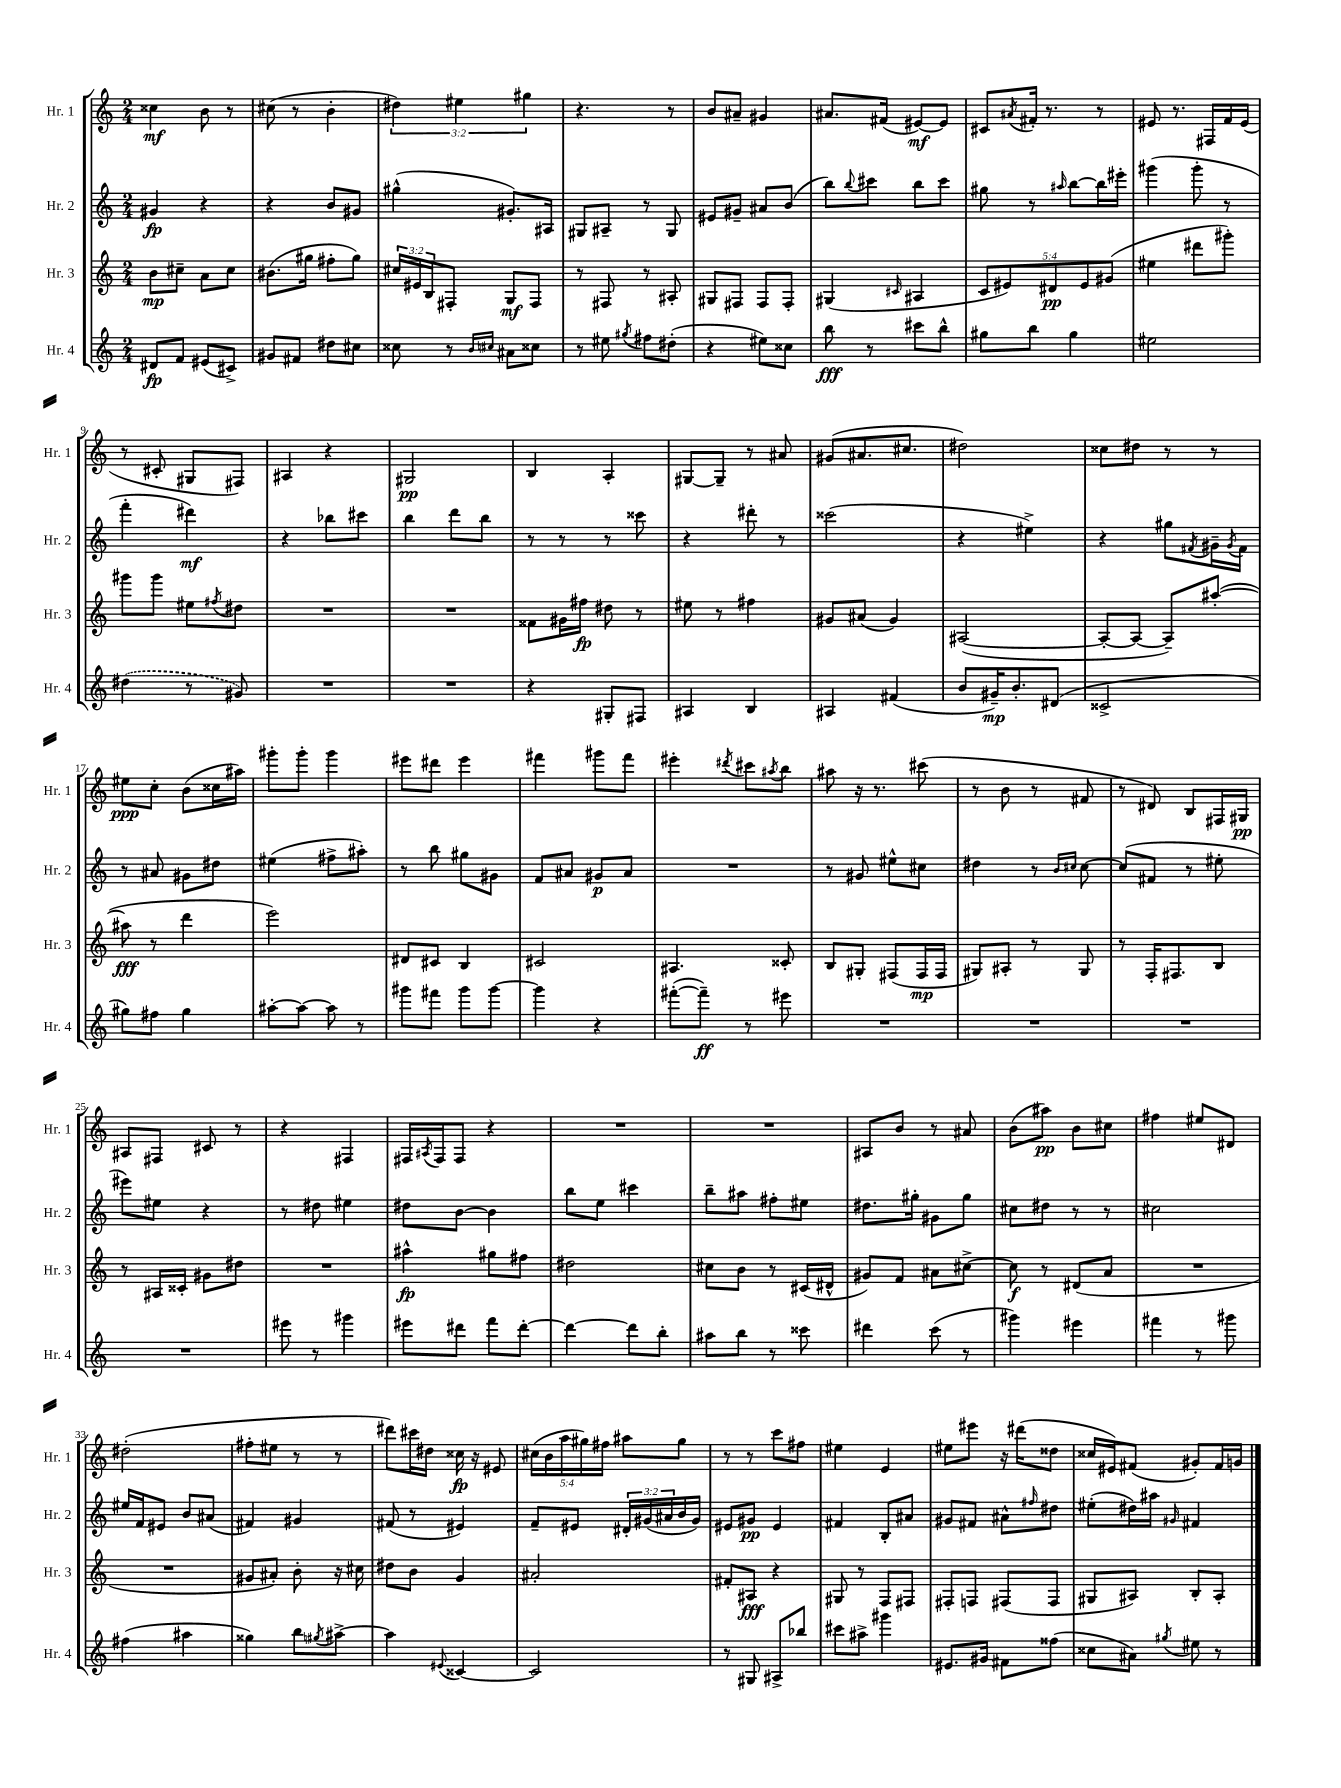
<<
\new StaffGroup <<
\new Staff = "s0" \with { instrumentName = "Hr. 1" shortInstrumentName = "Hr. 1" } {
    \clef treble \key c \major \numericTimeSignature \time 2/4 \override Staff.TupletNumber.text = #tuplet-number::calc-fraction-text
    cisis''4\mf b'8 r8 |
    cis''8( r8 b'4-. |
    \tuplet 3/2 { dis''4) eis''4 gis''4 } |
    r4. r8 |
    b'8 ais'8-- gis'4 |
    ais'8. fis'16( eis'8~\mf) eis'8 |
    cis'8 \acciaccatura { ais'8 } fis'16-. r8. r8 |
    eis'8 r8. fis16 f'16 eis'16( |
    r8 cis'8-. gis8 fis8) |
    ais4 r4 |
    gis2\pp |
    b4 a4-. |
    gis8~ gis8-- r8 ais'8 |
    gis'8( ais'8. cis''8. |
    dis''2) |
    cisis''8 dis''8 r8 r8 |
    eis''8\ppp c''8-. b'8( cisis''16 ais''16) |
    gis'''8-. gis'''8-. gis'''4 |
    eis'''8 dis'''8 eis'''4 |
    fis'''4 gis'''8 fis'''8 |
    eis'''4-. \acciaccatura { dis'''8 } cis'''8 \acciaccatura { ais''8 } b''8 |
    ais''8 r16 r8. cis'''8( |
    r8 b'8 r8 fis'8 |
    r8 dis'8) b8 fis16 gis16\pp |
    ais8 fis8 cis'8 r8 |
    r4 fis4 |
    fis16 \acciaccatura { ais8 } fis16 fis8 r4 |
    R2 |
    R2 |
    ais8 b'8 r8 ais'8 |
    b'8( ais''8\pp) b'8 cis''8 |
    fis''4 eis''8 dis'8 |
    dis''2-.( |
    fis''8-. eis''8 r8 r8 |
    dis'''8) cis'''16 dis''16 cisis''16\fp r16 eis'8 |
    \tuplet 5/4 { cis''16( b'16 a''16 gis''16) fis''16 } ais''8 gis''8 |
    r8 r8 c'''8 fis''8 |
    eis''4 e'4 |
    eis''8 eis'''8 r16 dis'''16( disis''8 |
    cisis''16 eis'16) fis'8( gis'8-.) fis'16 g'16 \bar "|." |
}
\new Staff = "s1" \with { instrumentName = "Hr. 2" shortInstrumentName = "Hr. 2" } {
    \clef treble \key c \major \numericTimeSignature \time 2/4 \override Staff.TupletNumber.text = #tuplet-number::calc-fraction-text
    gis'4\fp r4 |
    r4 b'8 gis'8 |
    gis''4-^( gis'8.-.) ais16 |
    gis8 ais8-- r8 gis8 |
    eis'8 gis'8-- ais'8 b'8( |
    b''8) \appoggiatura { b''8 } cis'''8 b''8 cis'''8 |
    gis''8 r8 \grace { ais''16 } b''8~ b''16 eis'''16-. |
    gis'''4( gis'''8-. r8 |
    f'''4-. dis'''4\mf) |
    r4 bes''8 cis'''8 |
    b''4 d'''8 b''8 |
    r8 r8 r8 cisis'''8 |
    r4 dis'''8-. r8 |
    cisis'''2( |
    r4 eis''4->) |
    r4 gis''8 \acciaccatura { fis'8 } gis'16-- \acciaccatura { gis'8 } fis'16 |
    r8 ais'8 gis'8 dis''8 |
    eis''4( fis''8-> ais''8-.) |
    r8 b''8 gis''8 gis'8 |
    f'8 ais'8 gis'8\p ais'8 |
    R2 |
    r8 gis'8 eis''8-^ cis''8 |
    dis''4 r8 \grace { b'16 cis''16 } cis''8~ |
    cis''8( fis'8 r8 eis''8-. |
    eis'''8) eis''8 r4 |
    r8 dis''8 eis''4 |
    dis''8 b'8~ b'4 |
    b''8 e''8 cis'''4 |
    b''8-- ais''8 fis''8-. eis''8 |
    dis''8. gis''16-. gis'8 gis''8 |
    cis''8 dis''8 r8 r8 |
    cis''2 |
    eis''16 f'16 eis'8 b'8 ais'8( |
    fis'4) gis'4 |
    fis'8( r8 eis'4) |
    f'8-- eis'8 \tuplet 3/2 { dis'16-. gis'16( ais'16 } b'16 gis'16) |
    eis'8 gis'8\pp eis'4 |
    fis'4 b8-. ais'8 |
    gis'8 fis'8 ais'8-^ \grace { fis''16 } dis''8 |
    eis''8-.( dis''16) ais''16 \grace { gis'16 } fis'4 \bar "|." |
}
\new Staff = "s2" \with { instrumentName = "Hr. 3" shortInstrumentName = "Hr. 3" } {
    \clef treble \key c \major \numericTimeSignature \time 2/4 \override Staff.TupletNumber.text = #tuplet-number::calc-fraction-text
    b'8\mp cis''8-- a'8 cis''8 |
    bis'8.( gis''16 fis''8-. gis''8) |
    \tuplet 3/2 { cis''16 eis'16 b16 } fis8-. g8\mf fis8 |
    r8 fis8 r8 ais8-. |
    gis8 fis8 fis8 fis8-. |
    gis4( \grace { cis'16 } ais4 |
    \tuplet 5/4 { c'8 eis'8) dis'8\pp eis'8 gis'8( } |
    eis''4 dis'''8 gis'''8-.) |
    gis'''8 gis'''8 eis''8 \acciaccatura { fis''8 } dis''8 |
    R2 |
    R2 |
    fisis'8 gis'16 fis''16\fp dis''8 r8 |
    eis''8 r8 fis''4 |
    gis'8 ais'8( gis'4) |
    ais2~( |
    ais8~-. ais8~ ais8--) ais''8~-.( |
    ais''8\fff r8 d'''4 |
    e'''2) |
    dis'8 cis'8 b4 |
    cis'2 |
    ais4. cisis'8-. |
    b8 gis8-. fis8( fis16\mp fis16 |
    gis8) ais8-. r8 gis8 |
    r8 f16-. fis8. b8 |
    r8 ais16 cisis'16-. gis'8 dis''8 |
    R2 |
    ais''4-^\fp gis''8 fis''8 |
    dis''2 |
    cis''8 b'8 r8 cis'16( dis'16-^ |
    gis'8) f'8 ais'8 cis''8~-> |
    cis''8\f r8 dis'8( a'8 |
    R2 |
    R2 |
    gis'8 ais'8-.) b'8-. r16 cis''16 |
    dis''8 b'8 g'4 |
    ais'2-. |
    fis'8-. ais8\fff r4 |
    gis8 r8 f8 fis8 |
    fis8-. f8 fis8( fis8 |
    gis8 ais8) b8-. ais8-. \bar "|." |
}
\new Staff = "s3" \with { instrumentName = "Hr. 4" shortInstrumentName = "Hr. 4" } {
    \clef treble \key c \major \numericTimeSignature \time 2/4
    dis'8\fp f'8 eis'8( cis'8->) |
    gis'8 fis'8 dis''8 cis''8 |
    cisis''8 r8 \grace { b'16 cis''16 } ais'8 cisis''8 |
    r8 eis''8 \acciaccatura { gis''8 } fis''8 dis''8-.( |
    r4 eis''8) cisis''8 |
    b''8\fff r8 cis'''8 b''8-^ |
    gis''8 b''8 gis''4 |
    eis''2 |
    \once \slurDashed dis''4( r8 gis'8) |
    R2 |
    R2 |
    r4 gis8-. fis8 |
    ais4 b4 |
    ais4 fis'4( |
    b'8 gis'16--\mp) b'8.-. dis'8( |
    cisis'2-> |
    gis''8) fis''8 gis''4 |
    ais''8~-. ais''8~ ais''8 r8 |
    gis'''8 fis'''8 gis'''8 gis'''8~ |
    gis'''4 r4 |
    fis'''8~-.( fis'''8--\ff) r8 eis'''8 |
    R2 |
    R2 |
    R2 |
    R2 |
    eis'''8 r8 gis'''4 |
    eis'''8 dis'''8 f'''8 dis'''8~-. |
    dis'''4~ dis'''8 b''8-. |
    ais''8 b''8 r8 cisis'''8 |
    dis'''4 c'''8( r8 |
    gis'''4) eis'''4 |
    fis'''4 r8 gis'''8 |
    fis''4( ais''4 |
    gisis''4) b''8 \acciaccatura { gis''8 } ais''8~-> |
    ais''4 \appoggiatura { eis'8 } cisis'4~ |
    cisis'2 |
    r8 gis8 ais8-> bes''8 |
    cis'''8 ais''8-> gis'''4 |
    eis'8. gis'16 fis'8 fisis''8( |
    cisis''8 ais'8) \acciaccatura { gis''8 } eis''8 r8 \bar "|." |
}
>>
>>
